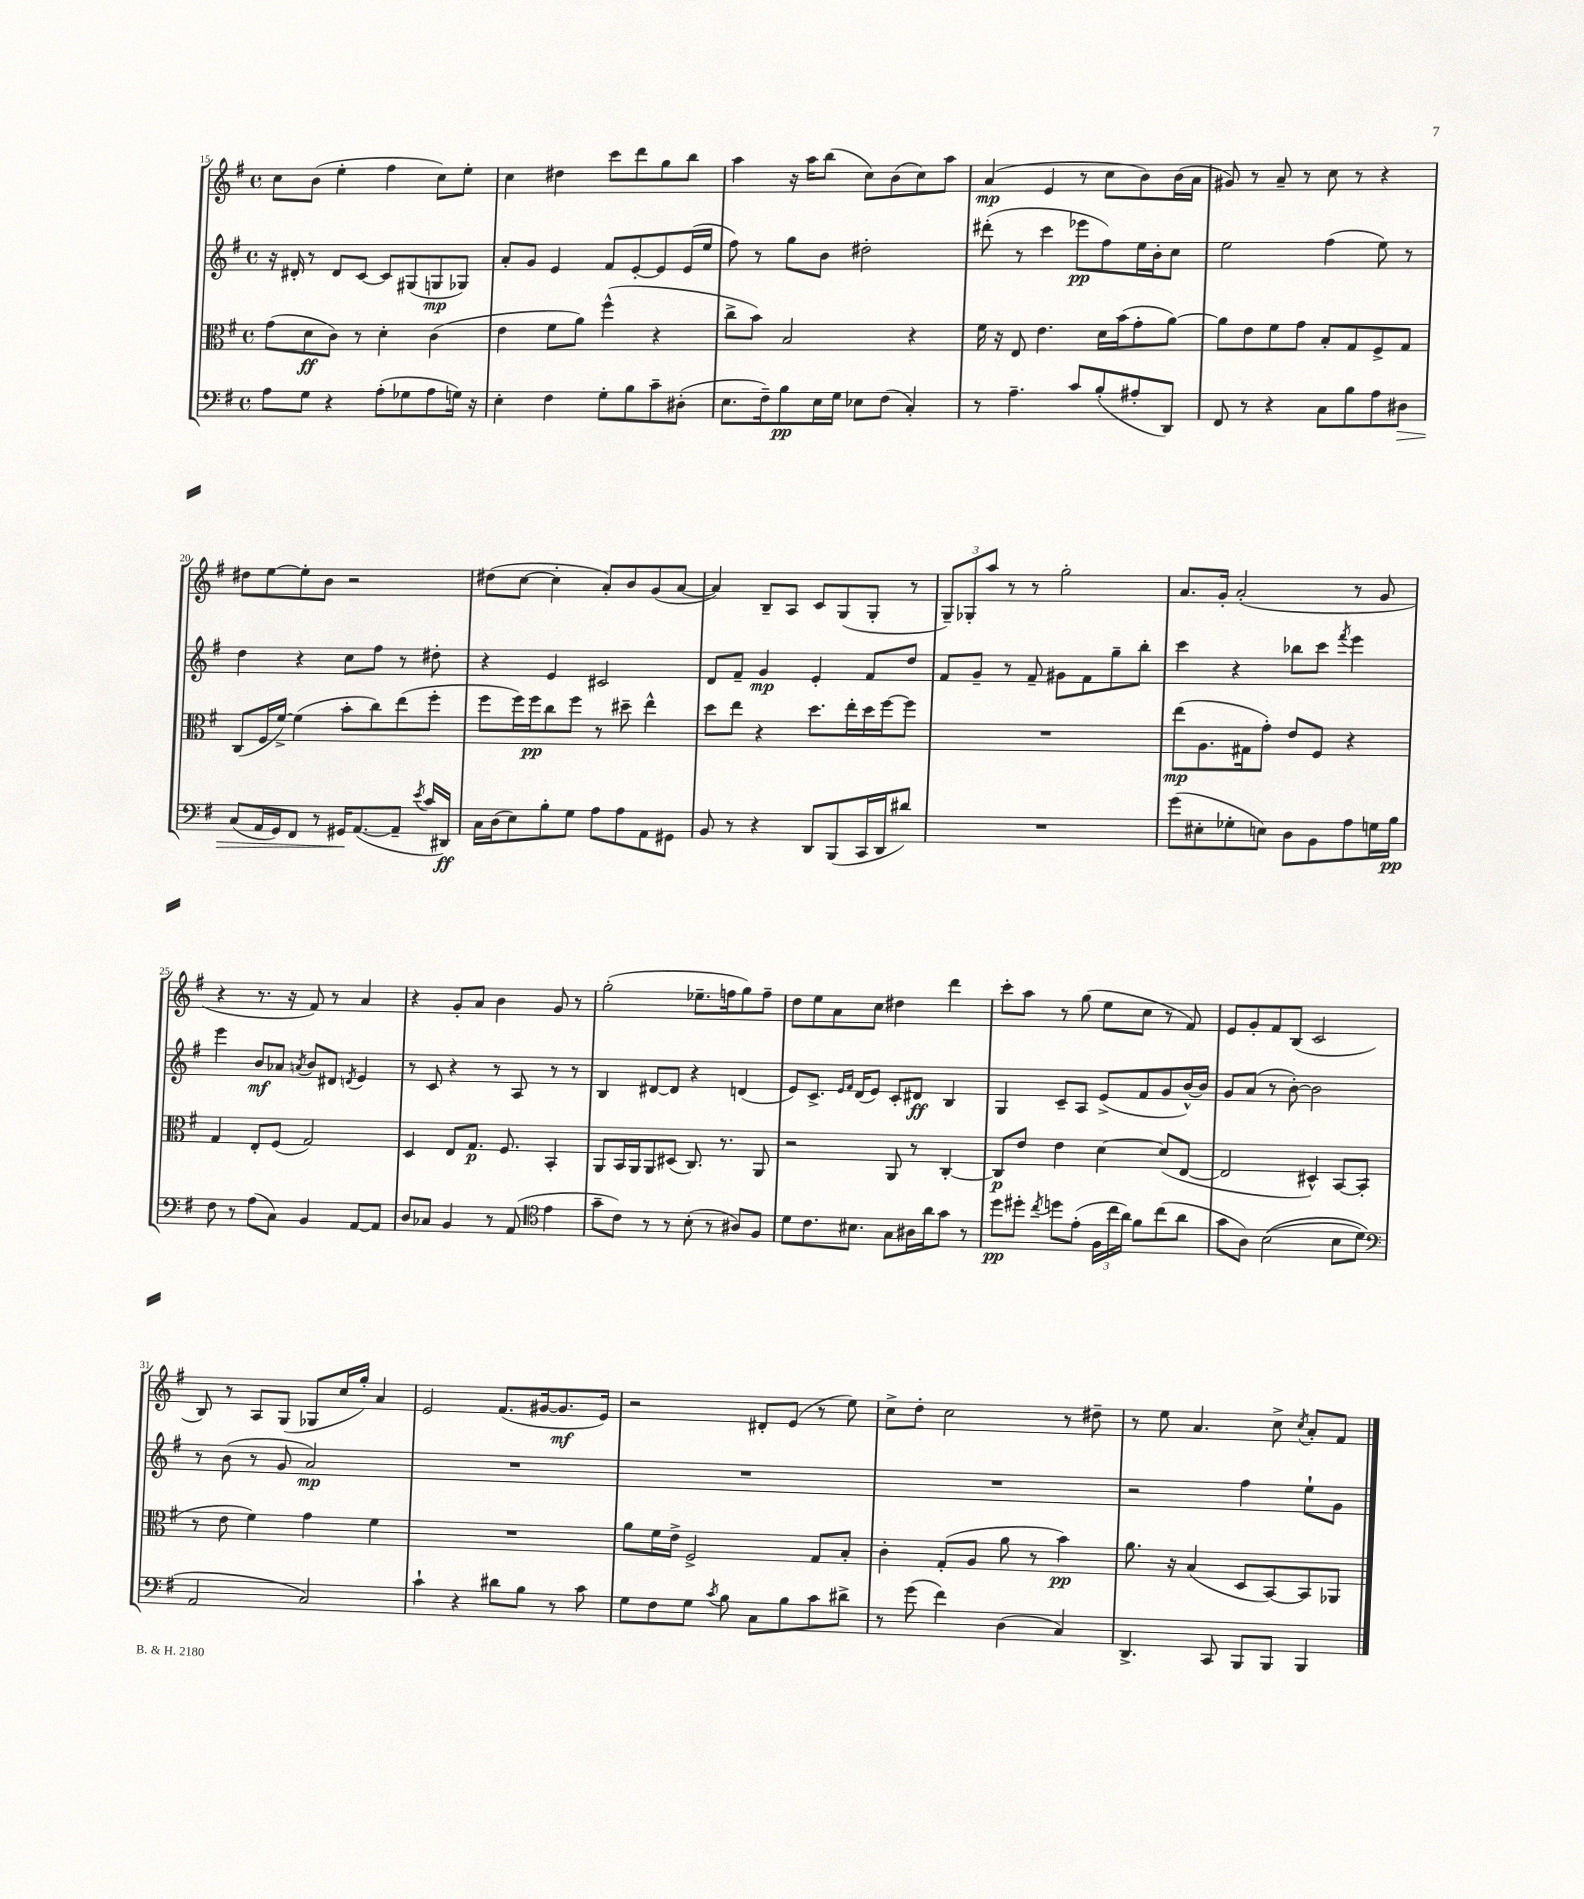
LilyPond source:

<<
\new StaffGroup <<
\new Staff = "s0" {
    \clef treble \key g \major \defaultTimeSignature \time 4/4
    \autoBeamOff c''8[ b'8]( e''4-. fis''4 c''8[) e''8]-. |
    c''4 dis''4 c'''8[ d'''8 g''8 b''8] |
    a''4 r16 a''16[ b''8]( c''8[) b'8( c''8) a''8] |
    a'4\mp( e'4 r8 c''8[ b'8) b'16( a'16] |
    gis'8) r8 a'8-- r8 c''8 r8 r4 |
    dis''8[ e''8~ e''8-. b'8] r2 |
    dis''8[( c''8]~ c''4-. a'8[-.) b'8 g'8( a'8]~ |
    a'4) b8[-- a8] c'8[ g8( g8]-. r8 |
    \tuplet 3/2 { g8[--) ges8-. a''8] } r8 r8 g''2-. |
    a'8.[ g'16]-. a'2-.( r8 g'8 |
    r4 r8. r16 fis'8) r8 a'4 |
    r4 g'8[-. a'8] b'4 g'8 r8 |
    g''2-.( ees''8.[-- f''16 g''8) f''8]-- |
    d''8[ e''8 a'8 c''8] dis''4 d'''4 |
    c'''8[-. a''8] r8 g''8( e''8[ c''8] r8 fis'8) |
    e'8[ g'8-. fis'8 b8]( c'2 |
    b8) r8 a8[ g8]( ges8[ c''16 g''16]-.) a'4 |
    e'2 fis'8.[( gis'16~ gis'8.\mf e'16]) |
    r2 dis'8[-. e'8]( r8 e''8) |
    c''8[-> d''8]-. c''2 r8 dis''8-- |
    r8 e''8 a'4. c''8-> \acciaccatura { c''8 } a'8[-. fis'8] \bar "|." |
}
\new Staff = "s1" {
    \clef treble \key g \major \defaultTimeSignature \time 4/4
    \autoBeamOff r16 dis'16-. r8 dis'8[ c'8]~ c'8[ gis8( g8\mp ges8]) |
    a'8[-. g'8] e'4 fis'8[ e'8~-. e'8 e'16( e''16] |
    fis''8) r8 g''8[ b'8] dis''2-. |
    dis'''8-.( r8 c'''4 ees'''8[\pp fis''8) e''16 b'16-. c''8] |
    e''2 fis''4( e''8) r8 |
    d''4 r4 c''8[ fis''8] r8 dis''8-. |
    r4 e'4 cis'2 |
    d'8[ fis'8]-- g'4\mp e'4-. fis'8[ d''8] |
    fis'8[ g'8]-- r8 fis'8-- gis'8[ fis'8 g''8-- b''8]-. |
    c'''4 r4 bes''8[ c'''8] \acciaccatura { fis'''8 } e'''4 |
    e'''4 b'8[\mf aes'8] \acciaccatura { a'8 } b'8[ dis'8] \acciaccatura { d'8 } e'4 |
    r8 c'8 r4 r8 a8 r8 r8 |
    b4 dis'8[~ dis'8] r4 d'4( |
    e'8[) c'8.]-> \grace { e'16[ fis'16] } d'16[( e'8]) c'8[-. dis'8]\ff b4 |
    g4 c'8[-- a8] e'8[->( fis'8 g'8 b'16~-^) b'16] |
    g'8[ a'8]( r8 b'8~-.) b'2 |
    r8 b'8( r8 g'8 a'2\mp) |
    R1 |
    R1 |
    R1 |
    r2 fis''4 e''8[-! g'8] \bar "|." |
}
\new Staff = "s2" {
    \clef alto \key g \major \defaultTimeSignature \time 4/4
    \autoBeamOff g'8[( d'8\ff c'8]) r8 d'4-. c'4( |
    e'4 fis'8[ a'8]) fis''4-^( r4 |
    c''8[-> b'8]) b2 r4 |
    fis'16 r16 e8 e'4. d'16[ b'16( g'8-. a'8]~) |
    a'8[ e'8 fis'8 g'8] b8[-. g8 fis8-> g8] |
    c8[( fis16 fis'16]~->) fis'4( b'8[-. c''8) e''8( fis''8]-. |
    fis''8[ fis''16) fis''16\pp c''8 fis''8] r8 dis''8-- e''4-^ |
    d''8[ e''8] r4 d''8.[ e''16-. d''16 fis''16~ fis''8] |
    R1 |
    e''8[\mp( a8. gis16 g'8]-.) e'8[ fis8] r4 |
    g4 e8[-. fis8]( g2) |
    d4 e8[ g8.]\p fis8. b,4-. |
    a,8[ b,16 a,16 a,8 dis8]( c8.) r8. a,8 |
    r2 a,8 r8 c4~-. |
    c8[\p e'8] e'4 d'4~ d'8[( e8]~ |
    e2 dis4-^) b,8[~ b,8]-.( |
    r8 e'8 fis'4) g'4 fis'4 |
    R1 |
    a'8[ fis'16 e'16]-> fis2-> g8[ b8]-. |
    c'4-. g8[-.( a8] a'8 r8 b'4\pp) |
    a'8. r16 b4( d8[ b,8~) b,8 aes,8] \bar "|." |
}
\new Staff = "s3" {
    \clef bass \key g \major \defaultTimeSignature \time 4/4
    \autoBeamOff a8[ g8] r4 a8[-.( ges8 a8 g16]) r16 |
    e4-. fis4 g8[-. b8 c'8-- dis8]-.( |
    e8.[ fis16--) b8\pp e16 g16] ees8[ fis8]( c4-.) |
    r8 a4.-- c'8[ b8-.( ais8-. d,8]) |
    fis,8 r8 r4 c8[ b8 a8 dis8]\> |
    c8[( a,16 g,16) fis,8] r8 gis,16[\! a,8.~( a,8]-- \acciaccatura { e'8 } c'16[ dis,16]\ff) |
    c16[ d16( e8) b8-. g8] a8[ a8 a,8 gis,8] |
    b,8 r8 r4 d,8[ b,,8( c,16 d,16 dis'8]) |
    R1 |
    g'8[( eis8-. ges8-. e8]) d8[ b,8 a8 g16 b16]\pp |
    fis8 r8 a8[( c8]) b,4 a,8[~ a,8] |
    d8[ ces8] b,4 r8 a,8( \clef tenor e'4 |
    g'8[-- c'8]) r8 r8 b8-.( r8 ais8[) fis8] |
    d'8[ c'8. bis8.] g8[ ais16 a'16 g'8] r8 |
    d''8[\pp dis''8]-. \acciaccatura { c''8 } d''8[ e'8]-.( \tuplet 3/2 { fis16[ c''16 a'16]) } fis'8[ c''8( a'8] |
    g'8[ a8]) b2(\( b8[ d'8]) |
    \clef bass a,2 c2\) |
    c'4-! r4 dis'8[ b8] r8 c'8 |
    g8[ fis8 g8] \acciaccatura { c'8 } b8 c8[ b8 c'8 dis'8]-> |
    r8 g'8( fis'4) d4( c4) |
    d,4.-> c,8 b,,8[ b,,8] b,,4 \bar "|." |
}
>>
>>
\layout { \context { \Score currentBarNumber = #15 } }
